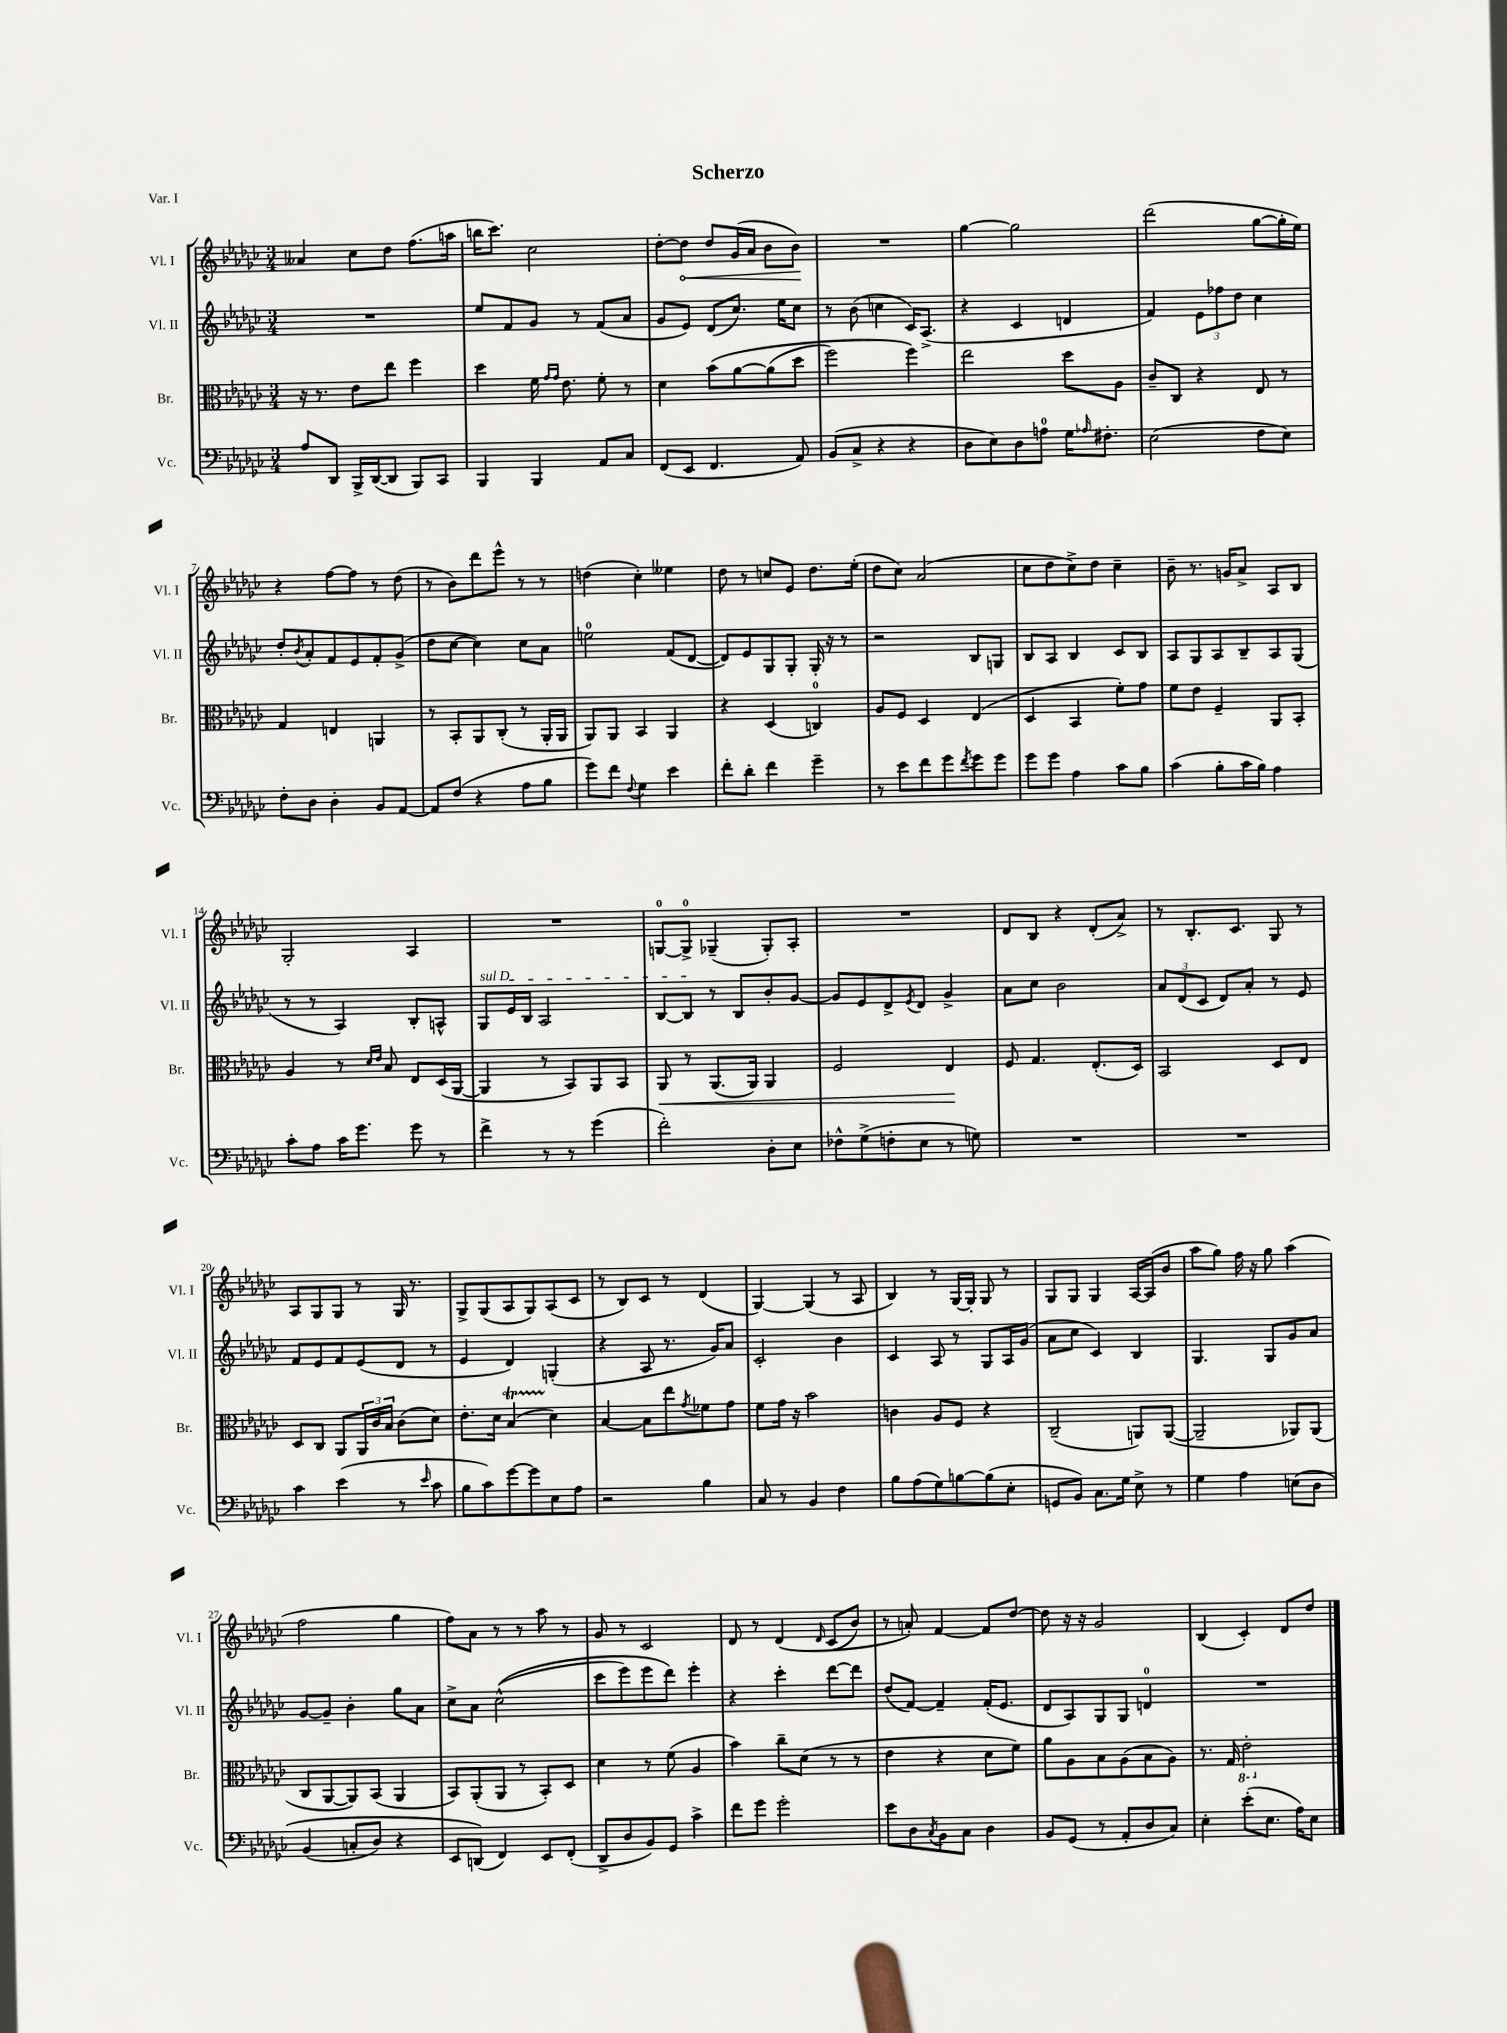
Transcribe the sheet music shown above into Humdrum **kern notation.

**kern	**kern	**kern	**kern
*staff4	*staff3	*staff2	*staff1
*clefF4	*clefC3	*clefG2	*clefG2
*k[b-e-a-d-g-c-]	*k[b-e-a-d-g-c-]	*k[b-e-a-d-g-c-]	*k[b-e-a-d-g-c-]
*M3/4	*M3/4	*M3/4	*M3/4
8A-	16r	2.r	4a--
.	8.r	.	.
8DD-	.	.	.
16BBB-^	8e-	.	8cc-
([16DD-	.	.	.
8DD-]	8ee-	.	8dd-
8BBB-)	4ff	.	(8.ff
8CC-	.	.	.
.	.	.	16aa
=	=	=	=
4BBB-	4dd-	8ee-	16bb
.	.	.	8.ccc-)
.	.	8f	.
4BBB-	16f	8g-	2cc-
.	16qqg-	.	.
.	16qqg-	.	.
.	8.e-	.	.
.	.	8r	.
8AA-	8f'	(8f	.
8C-	8r	8a-	.
=	=	=	=
(8FF	4d-	8g-	[8dd-'
8EE-	.	8e-)	8dd-]
4.FF	&(8b-	(8d-	8dd-
.	[8a-	8.cc-)	(16g-
.	.	.	16a-
.	(8a-]	.	8b-
.	.	16ee-	.
8AA-)	8dd-	8cc-	8b-)
=	=	=	=
(8BB-	2ff)	8r	2.r
8C-^	.	(8b-	.
4r	.	4cc	.
4r	4ff&)	16c-)	.
.	.	(8.A-^	.
=	=	=	=
8D-	2ee-	4r	[4gg-
8E-)	.	.	.
8D-	.	4c-	2gg-]
8A	.	.	.
16G-	8dd-	4d	.
16qqA-	.	.	.
8.F#'	.	.	.
.	8A-	.	.
=	=	=	=
(2E-	8c-~	4f)	(2ddd-
.	8C-	.	.
.	4r	12e-	.
.	.	12ff-	.
.	.	12dd-	.
8F	8E-	4cc-	[8gg-
8E-)	8r	.	16gg-']
.	.	.	16ee-)
=	=	=	=
8F'	4G-	8dd-'	4r
.	.	8qb-	.
8D-	.	8a-'	.
4D-'	4E	8f	[8ff
.	.	8e-	8ff]
8BB-	4AA	8f'	8r
[8AA-	.	(8g-^	(8dd-
=	=	=	=
8AA-]	8r	8dd-	8r
(8F	8BB-'	[8cc-	8b-)
4r	8AA-	4cc-])	8ddd-
.	(8C-'	.	8eee-^^
8A-	8r	8cc-	8r
8B-	16AA-'	8a-	8r
.	16AA-	.	.
=	=	=	=
8g-)	8AA-)	2ee	(4dd
8f	8AA-	.	.
8qqF	.	.	.
4G-	4BB-	.	4cc-')
4e-	4AA-	(8f	4ee--
.	.	[8d-	.
=	=	=	=
8f'	4r	8d-])	8dd-
8d-'	.	8e-	8r
4f	(4D-	8G-	8cc
.	.	8G-'	8e-
4g-~	4C)	16G-'	8.dd-
.	.	16r	.
.	.	8r	.
.	.	.	(16ee-'
=	=	=	=
8r	8A-	2r	8dd-
8e-	8F	.	8cc-)
8f	4D-	.	(2a-
8g-	.	.	.
8qf	.	.	.
8g-	(4E-	8B-	.
8g-	.	8G	.
=	=	=	=
8g-	4D-	8B-	8cc-
8g-	.	8A-	8dd-
4A-	4BB-	4B-	8cc-^)
.	.	.	8dd-
8c-	8f')	8c-	4cc-~
8B-	8g-	8B-	.
=	=	=	=
(4c-	8f	8A-	8b-~
.	8e-	8G-	8.r
8B-'	4F~	8A-	.
.	.	.	16g
16c-	.	8B-~	8a-^
16B-)	.	.	.
4A-	8AA-	8A-	8A-
.	8BB-'	(8G-	8B-
=	=	=	=
8c-'	4A-	8r	2G-'
8A-	.	8r	.
16c-	8r	4A-)	.
8.g-	.	.	.
.	16qqd-	.	.
.	16qqe-	.	.
.	8B-	.	.
8g-	8E-	8B-'	4A-
8r	(16D-	8A^^	.
.	[16AA-	.	.
=	=	=	=
4f^	4AA-]	8G-	2.r
.	.	16e-	.
.	.	16B-	.
8r	8r	2A-	.
8r	8BB-)	.	.
(4g-	8AA-	.	.
.	8BB-	.	.
=	=	=	=
2f')	8AA-	[8B-	[8G
.	8r	8B-]	8G^]
.	(8.AA-	8r	(4G-~
.	.	8B-	.
.	16AA-)	.	.
8D-'	4AA-	8b-'	8G-')
8E-	.	[8g-	8A-'
=	=	=	=
8F-^^	2F	8g-]	2.r
(8G-^	.	8e-	.
8F'	.	8d-^	.
.	.	8qe-	.
8E-	.	8d-	.
8r	4E-	4g-^	.
8G)	.	.	.
=	=	=	=
2.r	8F	8a-	8d-
.	4.G-	8cc-	8B-
.	.	2b-	4r
.	(8.E-'	.	(8d-'
.	.	.	8a-^)
.	16D-)	.	.
=	=	=	=
2.r	2BB-	12a-	8r
.	.	(12d-	.
.	.	.	8.B-'
.	.	12c-	.
.	.	8d-)	.
.	.	.	8.c-
.	.	8a-'	.
.	8D-	8r	8G-
.	8E-	8e-	8r
=	=	=	=
4c-	8D-	8f	8A-
.	8C-	8e-	8G-
(4e-	8AA-	8f	8G-
.	24AA-	(8e-	8r
.	24c-	.	.
.	24B-	.	.
8r	(8c-	8d-	16G-
.	.	.	8.r
16qqe-	.	.	.
8c-	8d-)	8r	.
=	=	=	=
8B-	8.e-'	4e-	8G-^
8c-)	.	.	(8G-
.	16d-	.	.
[8g-	(4B-	4d-)	8A-
8g-]	.	.	8G-)
8E-	4d-)	(4G'	(8A-
8A-	.	.	8c-
=	=	=	=
2r	[4B-	4r	8r
.	.	.	8B-)
.	8B-]	8A-	8c-
.	8ee-	8.r	8r
.	8qg-	.	.
4B-	8f-	.	(4d-
.	.	16g-)	.
.	8g-	8a-	.
=	=	=	=
8C-	8f	2c-'	[4G-)
8r	16g-	.	.
.	16r	.	.
4BB-	2b-	.	(4G-]
4F	.	4b-	8r
.	.	.	8A-
=	=	=	=
8B-	4c	4c-	4B-)
(8A-	.	.	.
8G-)	8A-	8A-	8r
[8B	8F	8r	[16G-
.	.	.	16G-']
(8B]	4r	8G-	8G-
8E-'	.	16A-	8r
.	.	(16g-	.
=	=	=	=
8GG	(2C-~	8a-	8G-
8BB-)	.	8cc-	8G-
8.C-	.	4c-)	4G-
16G-	.	.	.
8E-^	8AA)	4B-	[16A-
.	.	.	(16A-]
8r	([8AA	.	8b-
=	=	=	=
4G-	2AA~]	4.G-	8aa-
.	.	.	8gg-)
4A-	.	.	16ff
.	.	.	16r
.	.	8G-	8gg-
&(8E	8AA-)	8g-	(4aa-
8D-	(8AA-	8a-	.
=	=	=	=
(4BB-	8C-	[8g-	2ff
.	[8AA-	8g-~]	.
8C'	8AA-])	4b-'	.
8D-)	(8BB-	.	.
4r	4AA-	8gg-	4gg-
.	.	8a-	.
=	=	=	=
8EE-	8BB-)	8cc-^	8ff)
(8DD&)	(8AA-'	8a-	8a-
4FF)	8AA-	&((2cc-^^	8r
.	8r	.	8r
8EE-	8BB-')	.	8aa-
(8FF'	8D-	.	8r
=	=	=	=
8DD-^	4d-	8ccc-	8g-
8D-	.	8eee-)	8r
8BB-)	8r	8eee-	2c-
8GG-	(8f	8ddd-&)	.
4c-^	4A-	4eee-'	.
=	=	=	=
8f	4b-)	4r	8d-
8g-	.	.	8r
2g-'	8cc-~	4ccc-'	&(4d-
.	(8d-	.	.
.	.	.	16qqd-
.	8r	[8ddd-	(8c-
.	8r	8ddd-]	8b-)
=	=	=	=
8e-	4e-	(8dd-	8r
8D-	.	[8f)	8a'&)
8qC-	.	.	.
8BB-	4r	4f~]	[4f
8C-	.	.	.
4D-	8d-	(16f'	8f]
.	.	8.e-	.
.	8f)	.	[8dd-
=	=	=	=
8BB-	8a-	8d-	8dd-]
(8GG-	8A-	8A-)	16r
.	.	.	16r
8r	8B-	8G-	2g-
8AA-'	(8A-	8G-	.
8D-	8B-	4d	.
8C-)	8A-)	.	.
=	=	=	=
4E-'	8.r	2.r	(4B-
.	16G-	.	.
(8e-'	2E-'	.	4c-')
8.E-	.	.	.
.	.	.	8d-
16A-)	.	.	.
8E-	.	.	8dd-
==	==	==	==
*-	*-	*-	*-
